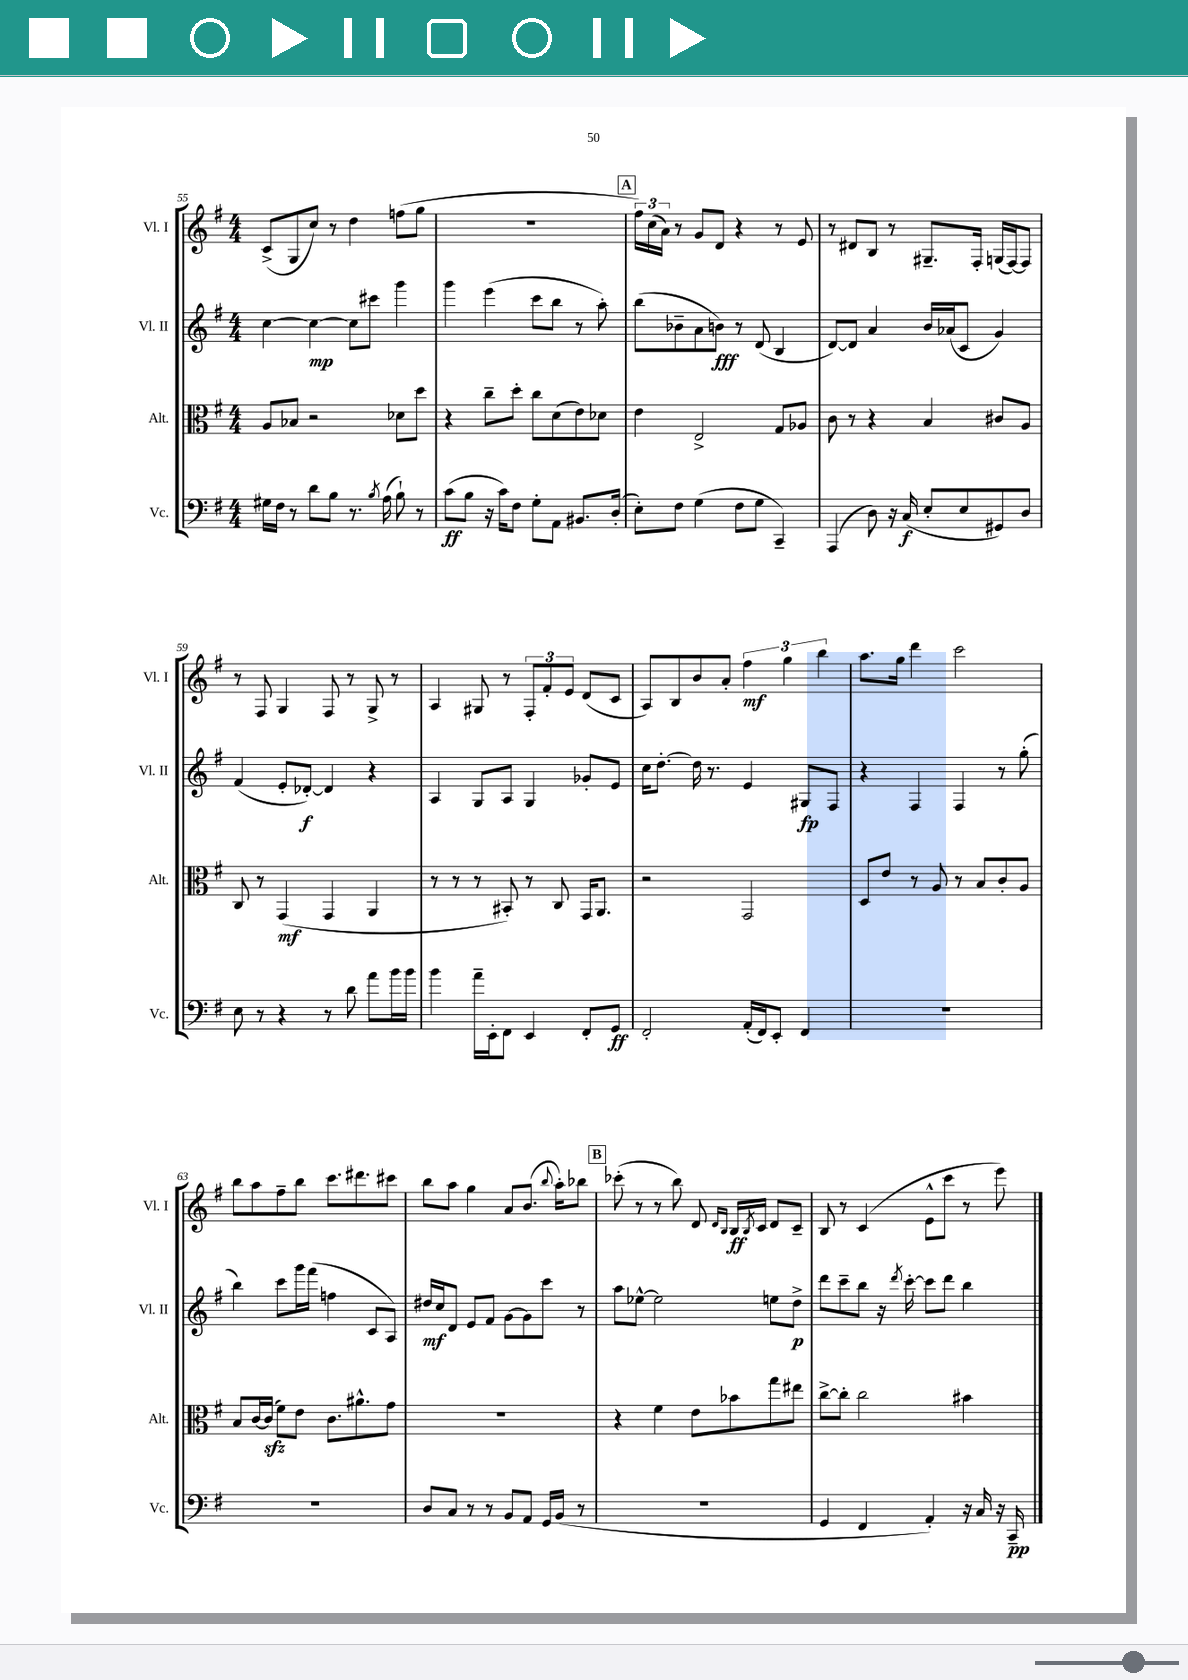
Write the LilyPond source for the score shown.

<<
\new StaffGroup <<
\new Staff = "s0" \with { instrumentName = "Vl. I" shortInstrumentName = "Vl. I" } {
    \clef treble \key g \major \numericTimeSignature \time 4/4
    c'8->( g8 c''8) r8 d''4 f''8( g''8 |
    R1 |
    \mark \markup { \box "A" } \tuplet 3/2 { fis''16) c''16( a'16) } r8 g'8 d'8 r4 r8 e'8 |
    r8 dis'8 b8 r8 gis8.-- fis16-. g16( fis16~) fis8 |
    r8 fis8 g4 fis8 r8 g8-> r8 |
    a4 gis8 r8 \tuplet 3/2 { fis8-. fis'8-. e'8 } d'8( c'8 |
    a8) b8 b'8 a'8-. \tuplet 3/2 { fis''4\mf g''4 b''4 } |
    a''8. g''16 d'''4 c'''2 |
    b''8 a''8 fis''8-- b''8 c'''8. dis'''8. cis'''8 |
    b''8 a''8 g''4 a'8 b'8.( \appoggiatura { b''8 } a''16-.) bes''8 |
    \mark \markup { \box "B" } ces'''8-.( r8 r8 b''8) d'8 \grace { d'16 b16 } b16\ff \acciaccatura { b8 } c'16 d'8 c'8-- |
    b8 r8 c'4( e'8-^ c'''8 r8 e'''8) \bar "|." |
}
\new Staff = "s1" \with { instrumentName = "Vl. II" shortInstrumentName = "Vl. II" } {
    \clef treble \key g \major \numericTimeSignature \time 4/4
    c''4~ c''4~\mp c''8 cis'''8 g'''4 |
    g'''4 e'''4( c'''8 b''8 r8 a''8-.) |
    \mark \markup { \box "A" } b''8( bes'8-- a'8 b'8\fff) r8 d'8( b4 |
    d'8~) d'8 a'4 b'16 aes'16( c'8 g'4) |
    fis'4( e'8-. des'8~-.\f) des'4 r4 |
    a4 g8 a8 g4 ges'8-. e'8 |
    c''16 d''8.~-. d''16 r8. e'4 gis8\fp fis8 |
    r4 fis4 fis4 r8 g''8-.( |
    b''4) c'''8 g'''16 fis'''16( f''4 c'8 a8) |
    dis''16\mf c''16 d'8 e'8 fis'8 g'8~ g'8 c'''8 r8 |
    \mark \markup { \box "B" } a''8 ees''8~-^ ees''2 e''8 d''8->\p |
    d'''8 c'''8-- b''8 r16 \acciaccatura { d'''8 } c'''16~-. c'''8 d'''8 b''4 \bar "|." |
}
\new Staff = "s2" \with { instrumentName = "Alt." shortInstrumentName = "Alt." } {
    \clef alto \key g \major \numericTimeSignature \time 4/4
    a8 bes8 r2 des'8 d''8 |
    r4 c''8-- d''8-. c''8 d'8( e'8) des'8 |
    \mark \markup { \box "A" } e'4 e2-> g8 aes8 |
    c'8 r8 r4 b4 cis'8 a8 |
    c8 r8 g,4\mf( g,4 a,4 |
    r8 r8 r8 bis,8-.) r8 c8 g,16 a,8. |
    r2 g,2 |
    d8 e'8 r8 a8 r8 b8 c'8-. a8 |
    b8 c'16~ c'16\sfz( fis'8) e'8 c'8. ais'8.-^ g'8 |
    R1 |
    \mark \markup { \box "B" } r4 fis'4 e'8 bes'8 g''8 eis''8 |
    c''8~-> c''8-. c''2 bis'4 \bar "|." |
}
\new Staff = "s3" \with { instrumentName = "Vc." shortInstrumentName = "Vc." } {
    \clef bass \key g \major \numericTimeSignature \time 4/4
    gis16 fis16 r8 d'8 b8 r8. \acciaccatura { b8 } a16( b8-!) r8 |
    c'8\ff( b8 r16 c'16) fis8 g8-. a,8 bis,8. d16-.( |
    \mark \markup { \box "A" } e8-.) fis8 g4( fis8 g8 c,4--) |
    a,,4( d8) r16 c16\f( e8-. e8 gis,8) d8 |
    e8 r8 r4 r8 d'8 a'8 b'16 b'16 |
    b'4 a'16-- e,16-. fis,8 e,4 fis,8-. g,8\ff |
    fis,2-. a,16-.( fis,16) e,8-. fis,4 |
    R1 |
    R1 |
    d8 c8 r8 r8 b,8 a,8 g,16 b,16( r8 |
    \mark \markup { \box "B" } R1 |
    g,4 fis,4 a,4-.) r16 c16 r16 c,16--\pp \bar "|." |
}
>>
>>
\layout { \context { \Score currentBarNumber = #55 } }
